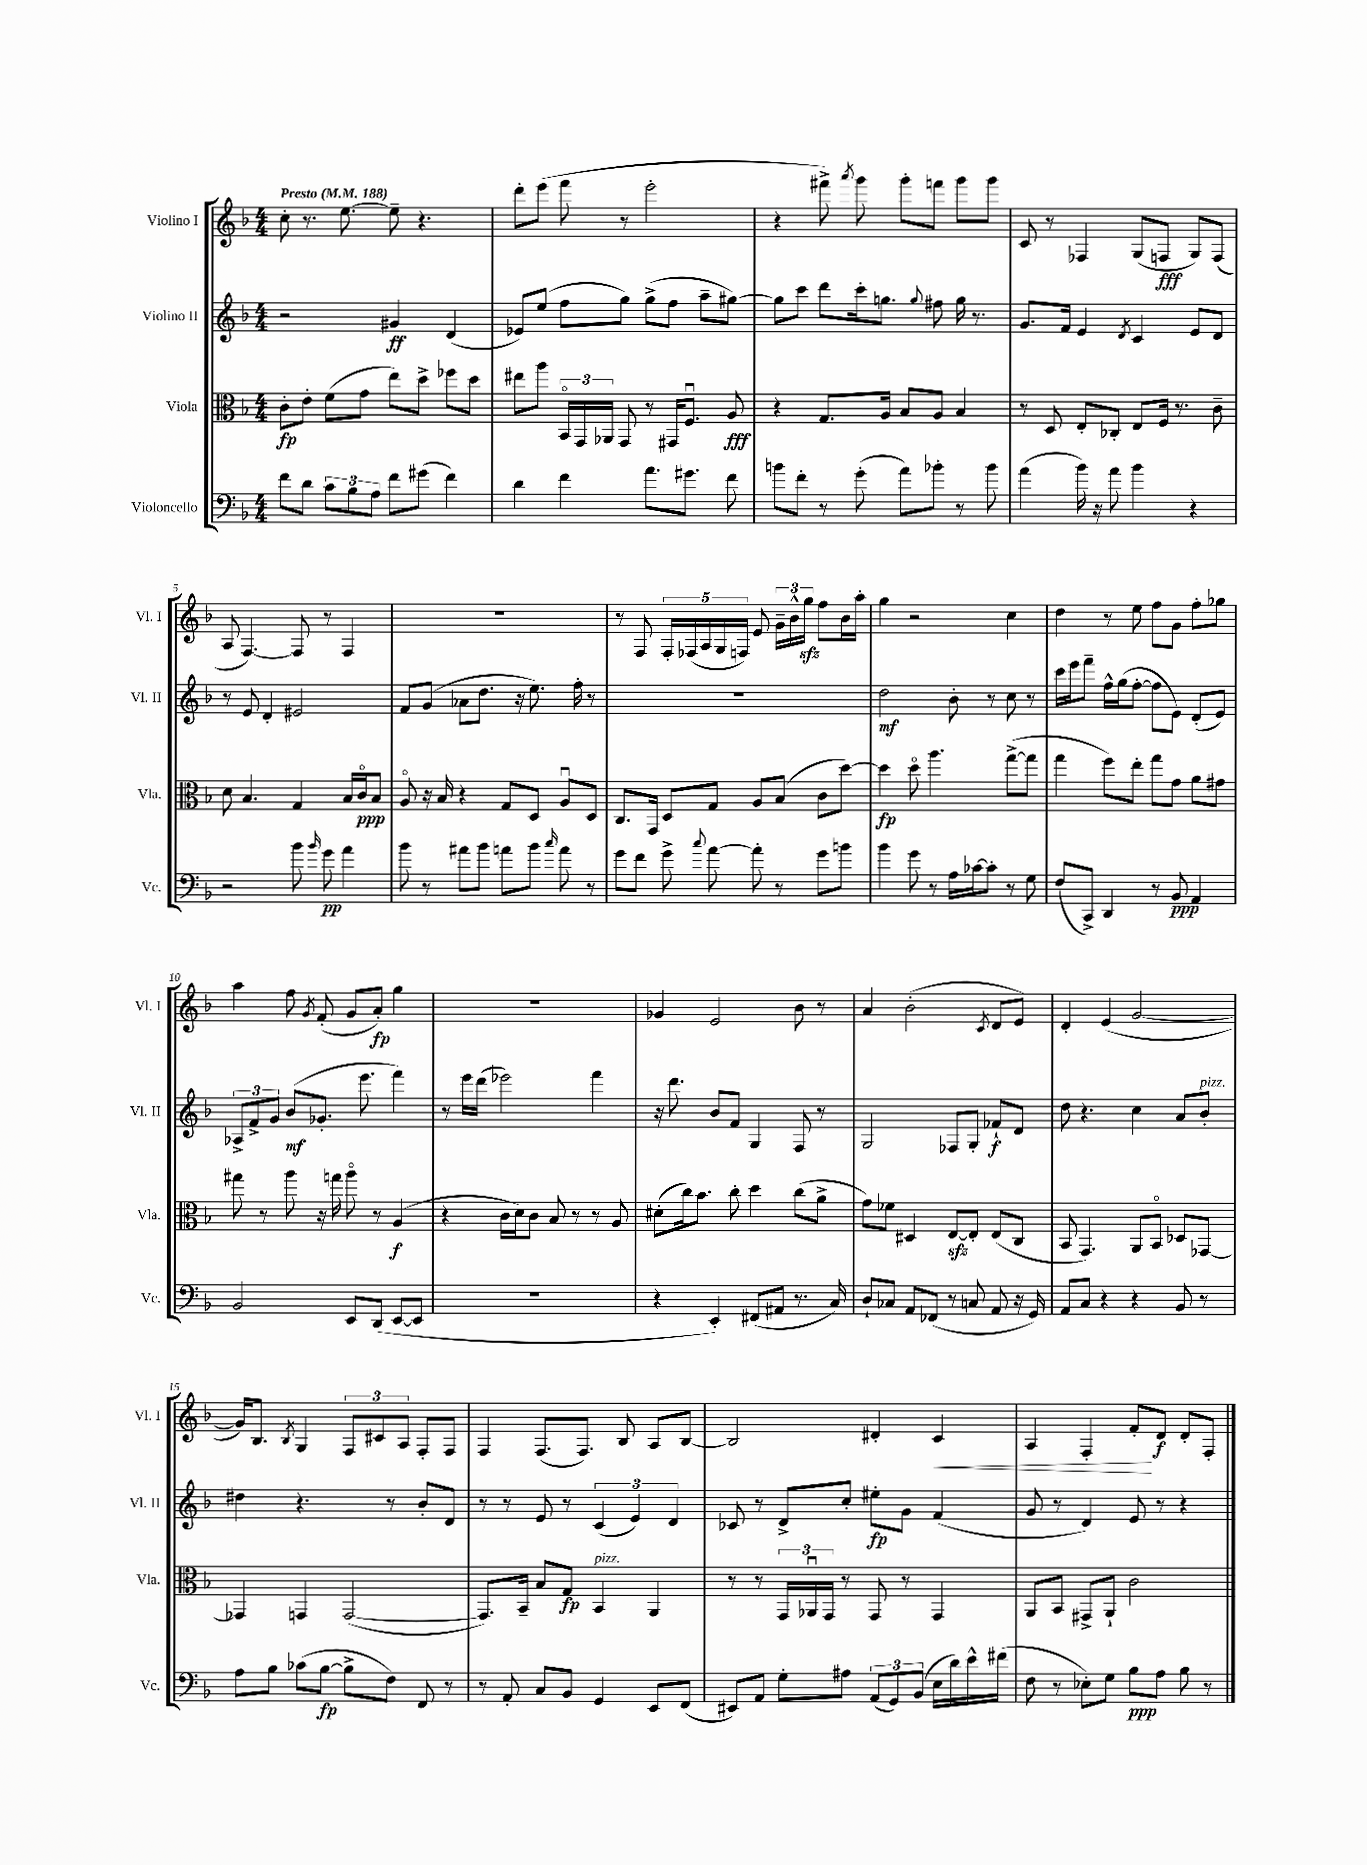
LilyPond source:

<<
\new StaffGroup <<
\new Staff = "s0" \with { instrumentName = "Violino I" shortInstrumentName = "Vl. I" } {
    \clef treble \key f \major \numericTimeSignature \time 4/4 \tempo "Presto" 4 = 188
    \autoBeamOff c''8-. r8. e''8.~ e''8-- r4. |
    d'''8[-. e'''8]( f'''8 r8 e'''2-. |
    r4 fis'''8->) \acciaccatura { a'''8 } g'''8 g'''8[-. f'''8] g'''8[ g'''8] |
    c'8 r8 fes4 g8[( f8]\fff g8[) f8]( |
    a8 f4.~) f8 r8 f4 |
    R1 |
    r8 f8 \tuplet 5/4 { f16[-. fes16( a16 g16 f16]) } e'8 \tuplet 3/2 { g'16[-- bes'16-^ g''16]\sfz } f''8[ bes'16 a''16]-. |
    g''4 r2 c''4 |
    d''4 r8 e''8 f''8[ g'8] f''8[-. ges''8] |
    a''4 f''8 \acciaccatura { g'8 } f'8-.( g'8[ a'8]-.\fp) g''4 |
    R1 |
    ges'4 e'2 bes'8 r8 |
    a'4 bes'2-.( \acciaccatura { c'8 } d'8[ e'8]) |
    d'4-. e'4( g'2~ |
    g'16[) bes8.] \acciaccatura { bes8 } g4 \tuplet 3/2 { f8[ cis'8 a8] } f8[-. f8] |
    f4 f8.[( f8.]) bes8 a8[ bes8]~ |
    bes2 dis'4-. c'4\< |
    a4 f4-. f'8[-.\! d'8]\f d'8[-. f8]-. \bar "|." |
}
\new Staff = "s1" \with { instrumentName = "Violino II" shortInstrumentName = "Vl. II" } {
    \clef treble \key f \major \numericTimeSignature \time 4/4
    \autoBeamOff r2 gis'4\ff d'4( |
    ees'8[) e''8]( f''8[ g''8]) g''8[->( f''8] a''8[-- gis''8]~) |
    gis''8[ c'''8] d'''8[ c'''16-. g''8.] \appoggiatura { g''8 } fis''8 g''16 r8. |
    g'8.[ f'16] e'4 \acciaccatura { d'8 } c'4 e'8[ d'8] |
    r8 e'8 d'4-. eis'2 |
    f'8[ g'8]( aes'8[ d''8.] r16 e''8.) f''16-. r8 |
    R1 |
    d''2\mf bes'8-. r8 c''8 r8 |
    c'''16[ e'''16 f'''8]-- f''16[-^ g''16( f''8]~-. f''8[ e'8]) d'8[-.( e'8]) |
    \tuplet 3/2 { aes8[-> f'8-> g'8] } bes'8[\mf( ges'8.]-. e'''8. f'''4) |
    r8 e'''16[ d'''16]( ees'''2) f'''4 |
    r16 d'''8. bes'8[ f'8] g4 f8 r8 |
    g2 fes8[ g8]-. fes'8[-!\f d'8] |
    d''8 r4. c''4 a'8[ bes'8]-.^\markup { \italic "pizz." } |
    dis''4 r4. r8 bes'8[-. d'8] |
    r8 r8 e'8 r8 \tuplet 3/2 { c'4( e'4) d'4 } |
    ces'8 r8 d'8[-> c''8]-. eis''8[-.\fp g'8] f'4( |
    g'8 r8 d'4) e'8 r8 r4 \bar "|." |
}
\new Staff = "s2" \with { instrumentName = "Viola" shortInstrumentName = "Vla." } {
    \clef alto \key f \major \numericTimeSignature \time 4/4
    \autoBeamOff c'8[-.\fp e'8]-. f'8[( g'8] e''8[) d''8]-> fes''8[ d''8] |
    eis''8[ a''8] \tuplet 3/2 { bes,16[\flageolet g,16 aes,16] } g,8 r8 gis,16[ f8.]\downbow a8\fff |
    r4 g8.[ a16] bes8[ a8] bes4 |
    r8 d8 e8[-. ces8]-. e8[ f16] r8. c'8-- |
    d'8 bes4. g4 bes16[ c'16\flageolet\ppp bes8] |
    a8\flageolet r16 bes16 r4 g8[ d8] a8[\downbow d8] |
    c8.[ g,16] d8[ g8] a8[ bes8]( c'8[ d''8]~) |
    d''4\fp d''8\flageolet a''4. g''8[~->( g''8] |
    g''4 f''8[) e''8]-. g''8[ g'8] a'8[ gis'8] |
    gis''8 r8 a''8 r16 g''16 a''8\flageolet r8 a4\f( |
    r4 c'16[ d'16) c'8] bes8 r8 r8 a8 |
    dis'8[-.( c''16) bes'8.] c''8-. d''4 c''8[( a'8]-> |
    g'8[) fes'8] dis4 e8[~\sfz e8]-. e8[( c8] |
    bes,8 g,4.) a,8[ bes,8]\flageolet des8[ ges,8]~ |
    ges,4 g,4 g,2~( |
    g,8.[) bes,16]-- bes8[ g8]\fp bes,4^\markup { \italic "pizz." } a,4 |
    r8 r8 \tuplet 3/2 { g,16[ aes,16\downbow g,16] } r8 g,8 r8 g,4 |
    a,8[ bes,8] gis,8[-> a,8]-! c'2 \bar "|." |
}
\new Staff = "s3" \with { instrumentName = "Violoncello" shortInstrumentName = "Vc." } {
    \clef bass \key f \major \numericTimeSignature \time 4/4
    \autoBeamOff f'8[ d'8] \tuplet 3/2 { c'8[ bes8 a8] } f'8[ gis'8]( f'4) |
    d'4 f'4 a'8.[ gis'8.] f'8 |
    b'8[ f'8]-. r8 g'8-.( a'8[) bes'8]-. r8 bes'8 |
    a'4( bes'16) r16 a'8 bes'4 r4 |
    r2 bes'8 \grace { bes'16 } g'8\pp a'4 |
    bes'8 r8 ais'8[ bes'8] a'8[ bes'8] \grace { c''16 } a'8 r8 |
    g'8[ f'8] g'8-> \appoggiatura { c''8 } a'8~ a'8-. r8 g'8[ b'8] |
    bes'4 g'8 r8 a16[ ces'16~ ces'8]-. r8 g8 |
    f8[( c,8]->) d,4 r8 bes,8\ppp a,4 |
    bes,2 e,8[ d,8]( e,8[~ e,8] |
    R1 |
    r4 e,4-.) fis,8[( ais,8] r8. c16) |
    d8[-! ces8] a,8[ fes,8]( r8 c8 a,8 r16 g,16) |
    a,8[ c8] r4 r4 bes,8 r8 |
    a8[ bes8] ces'8[( bes8]~\fp bes8[-> f8]) f,8 r8 |
    r8 a,8-. c8[ bes,8] g,4 e,8[ f,8]( |
    eis,8[) a,8] g8[-. ais8] \tuplet 3/2 { a,8[( g,8) bes,8]( } e16[ d'16) e'16-^ fis'16]( |
    f8 r8 ees8[-.) g8] bes8[\ppp a8] bes8 r8 \bar "|." |
}
>>
>>
